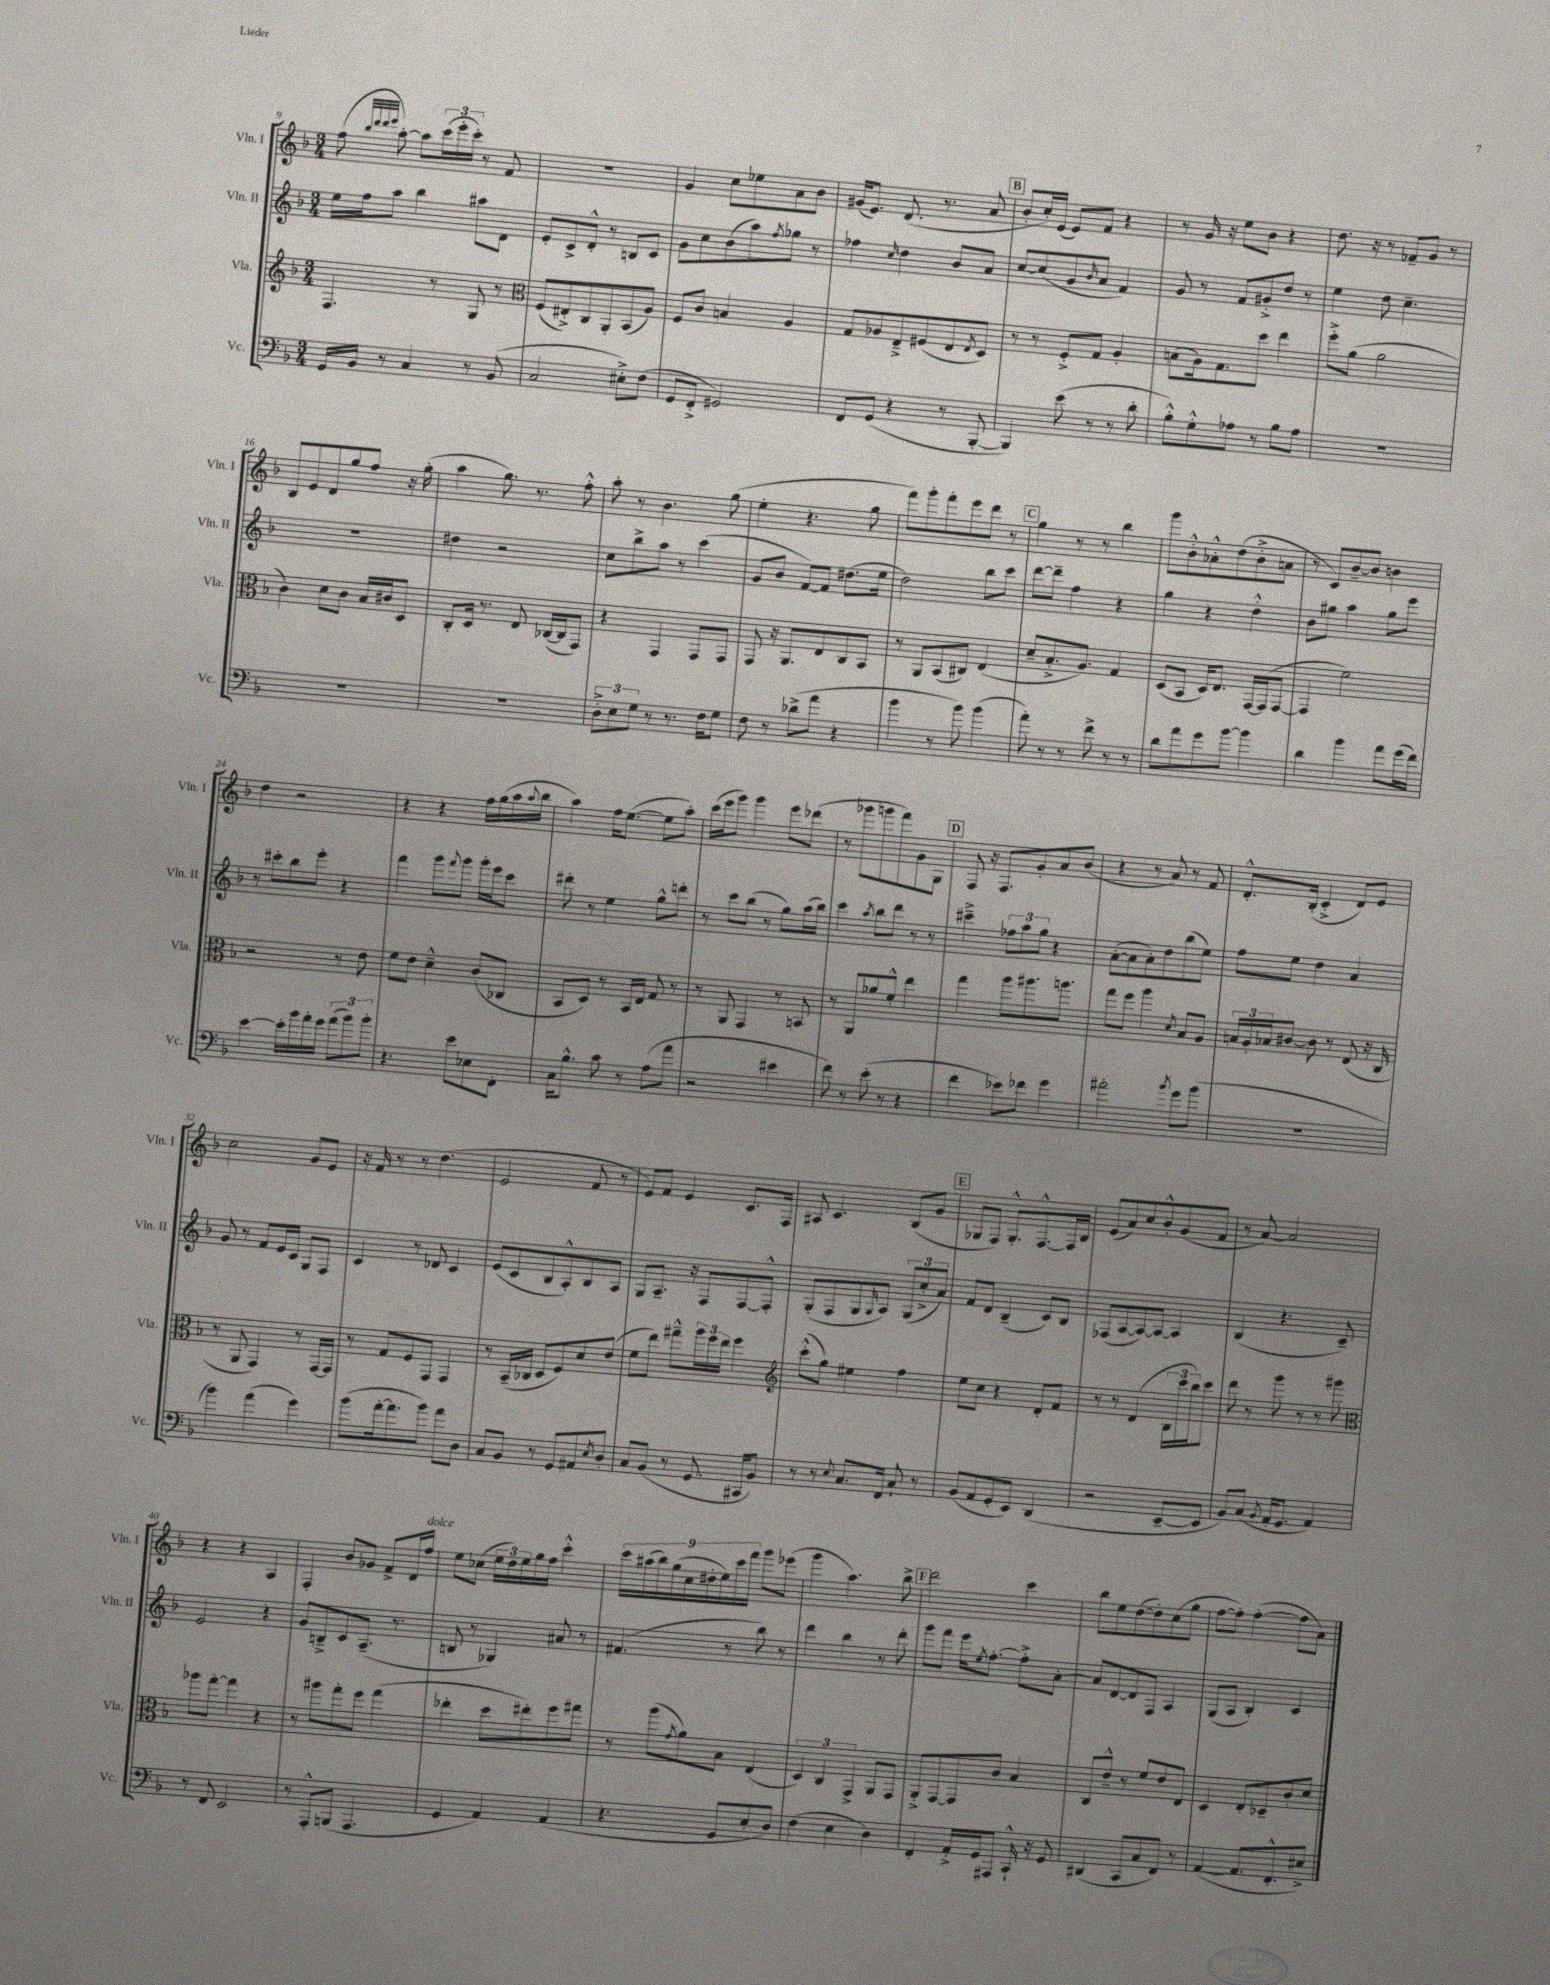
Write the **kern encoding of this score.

**kern	**kern	**kern	**kern
*staff4	*staff3	*staff2	*staff1
*clefF4	*clefG2	*clefG2	*clefG2
*k[b-]	*k[b-]	*k[b-]	*k[b-]
*M3/4	*M3/4	*M3/4	*M3/4
16GG	4.F	16ee	(8ff
16BB-	.	16ff	.
.	.	.	32qqbb-
.	.	.	32qqddd
.	.	.	32qqddd
.	.	.	32qqeee
8r	.	8aa	[8aa')
4C	.	4bb-	8aa]
.	8r	.	(24ccc
.	.	.	24eee'
.	.	.	24ccc')
8r	8G	8aa#	8r
(8BB-	8r	8d	8f
=	=	=	=
*	*clefC3	*	*
2C	(8F	8e'	2.r
.	8E#'^)	8c^	.
.	8C	8d'^^	.
.	8AA'	8r	.
8E#'^)	(8BB-	8B	.
(8F	8A)	8c	.
=	=	=	=
8GG	8F	8g	4g
8FF'^	8c	8cc	.
2GG#)	4B	(8b-	8cc
.	.	8aa)	8ee-
.	.	8qff	.
.	4A	8gg-	8a
.	.	8r	8b-
=	=	=	=
8FF	8G	4ff-	(16g#
.	.	.	8.e)
(8GG	8A-	.	.
.	.	16qqcc	.
4r	8E~^	4dd	(8.d
.	(8F#	.	.
.	.	.	8.r
8r	8E	8b-	.
.	8qE	.	.
[8BBB-'	8D)	8a	8a
=	=	=	=
4BBB-])	8r	[8cc	8b-'
.	8r	(8cc]	16cc')
.	.	.	(16e
(8e	8F'^	8g	8e)
.	.	16qqb-	.
8r	8G	8a	8f
8r	4A'	4f)	4r
8d'	.	.	.
=	=	=	=
8B-'^^)	(8B	8g	8r
8G'^^	16A)	8r	16g
.	8.G	.	16r
8A-	.	8f	8ee
8r	8dd	8g#'^	8b-
8B-	4ee	8dd	4r
8A-	.	8r	.
=	=	=	=
2.r	8ff'^	4ee	8.dd
.	(8a	.	.
.	.	.	16r
.	2a	8dd	8r
.	.	4.cc~	8f-~
.	.	.	8g
.	.	.	8r
=	=	=	=
2.r	4c)	2.r	8B-
.	.	.	8e
.	8d	.	8d
.	8c	.	8gg
.	16B-	.	8ff
.	16c#	.	.
.	8D	.	16r
.	.	.	(16gg'
=	=	=	=
2.r	8C'	4dd#	4aa
.	16D	.	.
.	8.r	.	.
.	.	2r	8.gg)
.	8E	.	.
.	.	.	8.r
.	([16C-	.	.
.	16C-]	.	.
.	8GG)	.	8ff'^^
=	=	=	=
12D'^	4r	8cc	8aa'
12E	.	.	.
.	.	8bb-^	8r
12G	.	.	.
8r	4GG	8aa	4.b-
8.r	.	8r	.
.	8GG	(4ccc	.
16F	.	.	.
8G	8GG	.	(8gg
=	=	=	=
8F	8GG	8g	4ee'
8r	16r	8b-	.
.	8.AA	.	.
(8d-^	.	[8f)	4.r
8a	8E	8f]	.
4r	8C	(8.dd#	.
.	8BB-	.	8gg
.	.	16ee	.
=	=	=	=
4b-	8r	2dd)	8fff)
.	8AA	.	8ggg'
8r	(8BB-	.	8fff'
8b-)	8C#)	.	8eee
(4b-	(4E	8bb-	8ddd
.	.	8ccc	8r
=	=	=	=
8a')	8d~	[8ddd	4gg
8r	8.B-'^	8ddd~]	.
8r	.	4ff	8r
.	8.A)	.	.
8f^	.	.	8r
8r	4G	4r	4bb-
8r	.	.	.
=	=	=	=
8d	(8D	4gg	8ggg
8a	8BB-	.	8b-'^^
8g	16D)	4r	8a-'^^
.	8.E	.	.
[8b-	.	.	(8dd
4b-]	[16GG	4dd'^^	8b-'^
.	(16GG]	.	.
.	[8GG	.	8a
=	=	=	=
4d	4GG]	8b-	8r
.	.	8gg#	8c)
4b-	2f)	4aa	[8b-~
.	.	.	8b-]
8a	.	8gg#	4b
(16g	.	8eee	.
16f)	.	.	.
=	=	=	=
[4e	2r	8r	4dd
.	.	8ccc#'	.
16e']	.	8bb-	2r
16b-	.	.	.
16a'	.	8eee'	.
16g	.	.	.
(12a	8r	4r	.
12b-)	.	.	.
.	8e	.	.
12b-'	.	.	.
=	=	=	=
4.r	8f	4fff	4r
.	8e	.	.
.	4d~^^	8ggg	4r
.	.	8qqfff	.
8e	.	8ggg	.
8E-	(8c	16ggg'	16ff
.	.	16eee	(16gg
8FF'	8C-	8ccc	16aa
.	.	.	8qqaa
.	.	.	16bb-
=	=	=	=
16C	8BB-	8ddd#'	4aa)
8.B-^^	.	.	.
.	8D)	8r	.
8c	8r	4ee	16ff
.	.	.	([8.ee
8r	16BB-	.	.
.	16E	.	.
(8A	8G	8gg^^	8ee]
8a	8r	8ddd'	8aa')
=	=	=	=
2r	8r	8r	(16ccc
.	.	.	16eee
.	8AA	8ccc	8ggg)
.	4GG	(8bb-	4ggg
.	.	8r	.
4e#	8r	8gg)	8eee
.	8BB	(16aa	(8ddd-
.	.	16bb-)	.
=	=	=	=
8f)	8r	4ccc	8r
8r	8AA	.	8ggg-
.	.	8qaa	.
(8e'	8a-	8bb-	8ggg
8r	8f'^^	8ddd	8fff)
4r	4ee	8r	8g
.	.	8r	8G
=	=	=	=
4f	4gg	4ccc#~^	8F
.	.	.	16r
.	.	.	8.F
8e-)	8aa	12ff-	.
.	.	12aa	.
8f-	8.aa#	.	8g'
.	.	12gg	.
4g	.	4r	8a
.	8.aa	.	.
.	.	.	(8b-
=	=	=	=
2a#'	8gg	([8a'	4r
.	8ff	8a]	.
.	4aa	8a')	8r
.	.	8dd	8a)
8qb-	8qd	.	.
8g	8B-	(8bb-	8r
(8b-	8A	8ee)	8f
=	=	=	=
2.r	24B	8ff	8.d'^^
.	24A'	.	.
.	24B-	.	.
.	[8c#	8ee	.
.	.	.	(16B-'
.	8c#]	4dd	4c'^
.	8r	.	.
.	(8E	4a	8d)
.	16r	.	8e
.	16C	.	.
=	=	=	=
4b-)	8r	8g	2cc
.	8AA	8r	.
(4a	4GG)	8f	.
.	.	16e	.
.	.	16c	.
4g)	8r	8G	8g
.	[16GG	8F	8e
.	16GG]	.	.
=	=	=	=
(8b-	8r	4c	16r
.	.	.	16f
[16a'	8G	.	8r
8.a]	.	.	.
.	8F	8r	8r
8b-)	8GG	8d-	(4.dd
8a	4GG	4c	.
8D	.	.	.
=	=	=	=
8C	8r	(8e	2e
8BB-	(16BB-~	8c	.
.	16C-	.	.
8r	8D	8B-	.
8GG	8F)	8A'^^)	.
8AA#	8d	8B-	8f
8qE	.	.	.
8D'	(8e	8A	8r
=	=	=	=
8C	8f	8G	8e)
(8BB-	8ee)	8.A~	8f
8r	8gg#~^^	.	4e
.	.	16r	.
8.GG	24aa	8F	.
.	24ff	.	.
.	24ee	.	.
.	4ff	[8F	8.c
16CC#	.	.	.
8BB-)	.	8F'^^]	.
.	.	.	16F
=	=	=	=
*	*clefG2	*	*
8r	(8ccc'^^	(8G'	8A#
8r	8gg)	8F	4.c
8qqE	.	.	.
8.C	4ee#	8G	.
.	.	16qqG	.
.	.	8A)	.
16FF	.	.	.
8C`	4ff	(12G	(8B-
.	.	12cc'^	.
8r	.	.	8g
.	.	12a)	.
=	=	=	=
(8BB-	8ee	8f	8G-
8AA	8cc	8d	8F)
8GG'	4r	(4B-~	8.G-'^^
8EE)	.	.	.
.	.	.	[8.F^^
(4DD	8d'	8c)	.
.	8f	8B-	16F]
.	.	.	16B-
=	=	=	=
2r	8r	(8F-	(8e
.	8r	[8A	8a)
.	(4d	8A_)	8cc
.	.	8A_	8b-'^^
[8EE~	24B-	4A]	(8g
.	24ccc	.	.
.	24bb-)	.	.
8EE]	8ccc	.	8f
=	=	=	=
8BB-)	8ddd	(4B-	8r
(8C	8r	.	[8a)
8qBB-	.	.	.
16AA'	8ggg	4.r	2a]
8.GG	.	.	.
.	8r	.	.
4AA)	8r	.	.
.	8ggg#	8c~)	.
=	=	=	=
*	*clefC3	*	*
8r	8aa-	2e	4r
8FF	[8gg'	.	.
2EE	4gg]	.	4r
.	4r	4r	4A
=	=	=	=
8r	8r	8g	4F'
8AAA'^^	8aa#	8B~^	.
(8BBB	8gg'	8c	8b-
4.AAA	8ff	(8.A~	8g-
.	(4gg	.	8f^
.	.	8.r	.
.	.	.	16d
.	.	.	16ff
=	=	=	=
4GG	4ee-'	8B	8ee
.	.	8r	(8cc-
4AA)	8dd	4G-)	24ee
.	.	.	24dd)
.	.	.	24ee
.	8ee#')	.	16gg
.	.	.	16ff
(4AA	8ff	8a#	4ccc'^^
.	8gg#	8r	.
=	=	=	=
4.r	8r	(4.f#	18ccc
.	.	.	(18aa#
.	.	.	18bb-)
.	(8aa	.	.
.	.	.	(18gg
.	.	.	18cc
.	8qg	.	.
.	8a)	.	.
.	.	.	18dd#'
.	.	.	18ee)
8GG	8B-	8r	.
.	.	.	18ccc
.	.	.	18fff
8E'	(4E	8bb-)	8ggg
8D)	.	8r	(8eee-
=	=	=	=
(4F	6D)	4ddd	4ggg
.	6C	.	.
4E	.	4bb-	4.aa)
.	6GG^	.	.
4D)	8AA	8r	.
.	8GG	8ddd'	8bb-^
=	=	=	=
4FF'	8AA'^	8ggg	2ddd
.	[8GG	8fff	.
16AA'^	8GG]	16eee	.
.	.	8qee	.
16GG	.	[8.ff'	.
8AAA#	8c	.	.
16CC`^^	4B-	8ff'^]	4ccc
16r	.	.	.
8GG	.	[8a'	.
=	=	=	=
(4DD#	8C	8a]	8bb-
.	8e~^^	[8d	8ee
8CC	8r	8d]	([8dd
8C	8f	8F	8dd'])
8FF)	8e	4A	(8cc
8r	8E	.	8gg
=	=	=	=
([4AA	4D	(8G	[8ff
.	.	8A	8ff'])
8.AA]	8E'	4B-')	([4ff'
.	8D-~	.	.
8.FF'^^	.	.	.
.	8c'	4c	8ff]
8E#^)	8d	.	8a)
==	==	==	==
*-	*-	*-	*-
